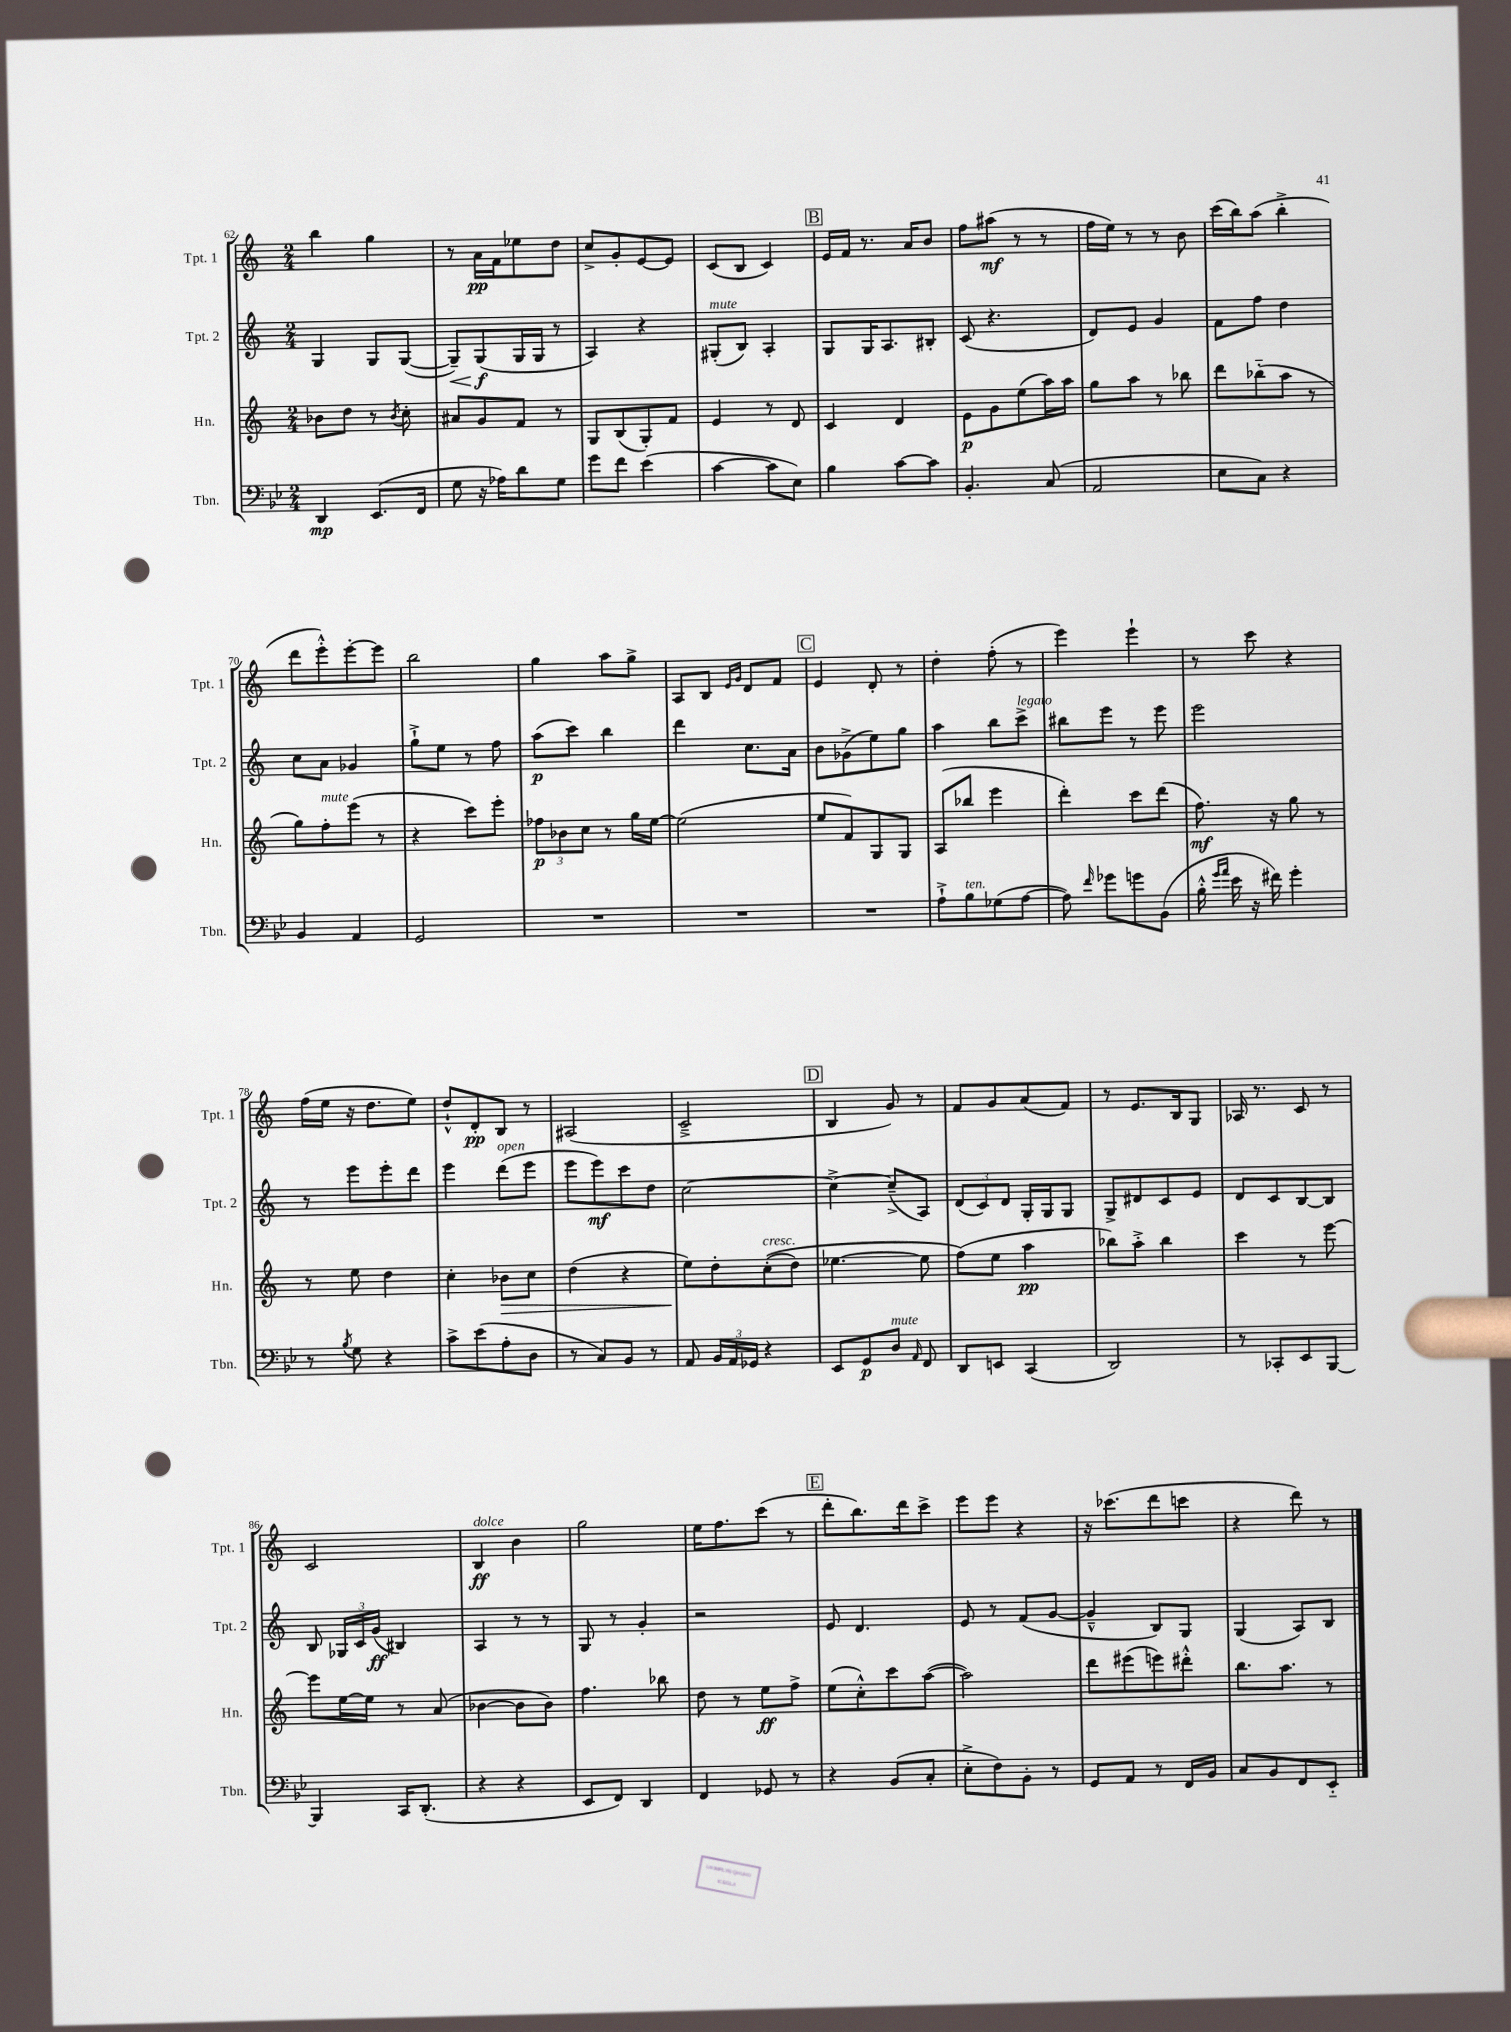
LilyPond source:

<<
\new StaffGroup <<
\new Staff = "s0" \with { instrumentName = "Tpt. 1" shortInstrumentName = "Tpt. 1" } {
    \clef treble \key c \major \numericTimeSignature \time 2/4
    \autoBeamOff b''4 g''4 |
    r8 a'16[\pp f'16 ees''8 d''8] |
    c''8[-> g'8-. e'8~ e'8] |
    c'8[( b8] c'4) |
    \mark \markup { \box "B" } e'16[ f'16] r8. a'16[ b'8] |
    f''8[ ais''8]\mf( r8 r8 |
    f''16[ e''16]) r8 r8 b'8 |
    c'''16[( b''16) a''8]( b''4-.-> |
    d'''8[ e'''8-.-^) e'''8~-. e'''8] |
    b''2 |
    g''4 a''8[ g''8]-> |
    a8[ b8] \grace { e'16[ g'16] } d'8[ f'8] |
    \mark \markup { \box "C" } e'4 d'8-. r8 |
    d''4-. f''8-.( r8 |
    e'''4) e'''4-! |
    r8 c'''8 r4 |
    f''16[( e''16] r16 d''8.[ e''8]) |
    d''8[-!-^ d'8-.\pp b8] r8 |
    ais2( |
    c'2---> |
    \mark \markup { \box "D" } b4 g'8) r8 |
    f'8[ g'8 a'8( f'8]) |
    r8 e'8.[ b16 g8] |
    aes16 r8. c'8 r8 |
    c'2 |
    b4\ff^\markup { \italic "dolce" } b'4 |
    g''2 |
    e''16[ f''8. c'''8]( r8 |
    \mark \markup { \box "E" } d'''8[-. b''8.) d'''16 c'''8]-> |
    e'''8[ e'''8] r4 |
    r16 ces'''8.[( d'''8 c'''8] |
    r4 d'''8) r8 \bar "|." |
}
\new Staff = "s1" \with { instrumentName = "Tpt. 2" shortInstrumentName = "Tpt. 2" } {
    \clef treble \key c \major \numericTimeSignature \time 2/4
    \autoBeamOff g4 g8[ g8]~( |
    g8[--\<) g8\f\!( g16 g16] r8 |
    a4) r4 |
    gis8[-.^\markup { \italic "mute" }( b8]) a4-. |
    \mark \markup { \box "B" } g8[ g16 a8. bis8]-. |
    c'8( r4. |
    d'8[) e'8] g'4 |
    f'8[ f''8] d''4 |
    c''8[ a'8] ges'4 |
    g''8[-!-> e''8] r8 f''8 |
    a''8[\p( c'''8]) b''4 |
    d'''4 c''8.[ a'16] |
    \mark \markup { \box "C" } b'8[ ges'8->( e''8) g''8] |
    a''4 b''8[ c'''8]->^\markup { \italic "legato" } |
    bis''8[ e'''8] r8 e'''8 |
    e'''2 |
    r8 e'''8[ e'''8-. d'''8] |
    e'''4 d'''8[^\markup { \italic "open" }( e'''8] |
    e'''8[ e'''8\mf) c'''8 d''8] |
    c''2~ |
    \mark \markup { \box "D" } c''4~-> c''8[--->( a8]) |
    \tuplet 3/2 { d'8[( c'8) d'8] } g16[-. g16 g8] |
    g8[-> dis'8 c'8 e'8] |
    d'8[ c'8 b8~ b8] |
    b8 \tuplet 3/2 { ges16[ c'16 g'16]\ff( } bis4) |
    a4 r8 r8 |
    g8 r8 g'4-. |
    r2 |
    \mark \markup { \box "E" } e'8 d'4. |
    e'8 r8 f'8[( g'8]~ |
    g'4---^ b8[) g8] |
    g4( a8[) b8] \bar "|." |
}
\new Staff = "s2" \with { instrumentName = "Hn." shortInstrumentName = "Hn." } {
    \clef treble \key c \major \numericTimeSignature \time 2/4
    \autoBeamOff bes'8[ d''8] r8 \acciaccatura { bes'8 } c''8-. |
    ais'8[ g'8 f'8] r8 |
    g8[ b8( g8-.) f'8] |
    e'4 r8 d'8 |
    \mark \markup { \box "B" } c'4 d'4 |
    e'8[\p g'8 e''8( a''16) a''16] |
    g''8[ a''8] r8 bes''8 |
    d'''8[ bes''8-_( a''8] r8 |
    g''8[) f''8-.^\markup { \italic "mute" } e'''8]( r8 |
    r4 c'''8[) e'''8]-. |
    \tuplet 3/2 { fes''8[\p bes'8 c''8] } r8 g''16[ e''16]~ |
    e''2( |
    \mark \markup { \box "C" } e''8[ f'8) g8 g8] |
    a8[( bes''8] e'''4 |
    d'''4-.) c'''8[ d'''8]( |
    f''8.\mf) r16 g''8 r8 |
    r8 e''8 d''4 |
    c''4-. bes'8[\> c''8] |
    d''4( r4 |
    e''8[\!) d''8-. c''8-.^\markup { \italic "cresc." }(\( d''8]) |
    \mark \markup { \box "D" } ees''4.~ ees''8 |
    f''8[(\) e''8] a''4\pp |
    bes''8[) a''8]-.-> bes''4 |
    c'''4 r8 e'''8~ |
    e'''8[ e''16~ e''16] r8 a'8( |
    bes'4~ bes'8[ bes'8]) |
    f''4. bes''8 |
    d''8 r8 e''8[\ff f''8]-> |
    \mark \markup { \box "E" } e''8[( c''8-.-^) c'''8 a''8]~( |
    a''2) |
    d'''8[ eis'''8( e'''8) dis'''8]-.-^ |
    b''8.[ a''8.] r8 \bar "|." |
}
\new Staff = "s3" \with { instrumentName = "Tbn." shortInstrumentName = "Tbn." } {
    \clef bass \key bes \major \numericTimeSignature \time 2/4
    \autoBeamOff d,4\mp ees,8.[( f,16] |
    g8 r16 aes16[) d'8 g8] |
    g'8[ f'8] ees'4( |
    c'4~ c'8[ ees8]) |
    \mark \markup { \box "B" } bes4 c'8[~ c'8] |
    bes,4.-. c8( |
    a,2 |
    ees8[ c8]) r4 |
    bes,4 a,4 |
    g,2 |
    R2 |
    R2 |
    \mark \markup { \box "C" } R2 |
    a8[-!-> bes8^\markup { \italic "ten." } ges8( a8]~ |
    a8) \grace { f'16 } ges'8[ g'8 bes,8]( |
    bes16-.-^ \grace { g'16[ a'16] } ees'16 r16 fis'16) g'4-. |
    r8 \acciaccatura { bes8 } g8 r4 |
    c'8[-> ees'8( a8-. d8] |
    r8 c8[) bes,8] r8 |
    a,8 \tuplet 3/2 { bes,16[ a,16 ges,16] } r4 |
    \mark \markup { \box "D" } ees,8[ g,8\p d8]^\markup { \italic "mute" } \grace { a,16 } f,8 |
    d,8[ e,8] c,4( |
    d,2) |
    r8 ces,8[-. ees,8 bes,,8]~ |
    bes,,4 c,16[ d,8.]-.( |
    r4 r4 |
    ees,8[ f,8]) d,4 |
    f,4 ges,8 r8 |
    \mark \markup { \box "E" } r4 bes,8[( c8]-. |
    ees8[-.-> f8) bes,8]-. r8 |
    g,8[ a,8] r8 f,16[ bes,16] |
    c8[ bes,8 f,8 ees,8]-_ \bar "|." |
}
>>
>>
\layout { \context { \Score currentBarNumber = #62 } }
